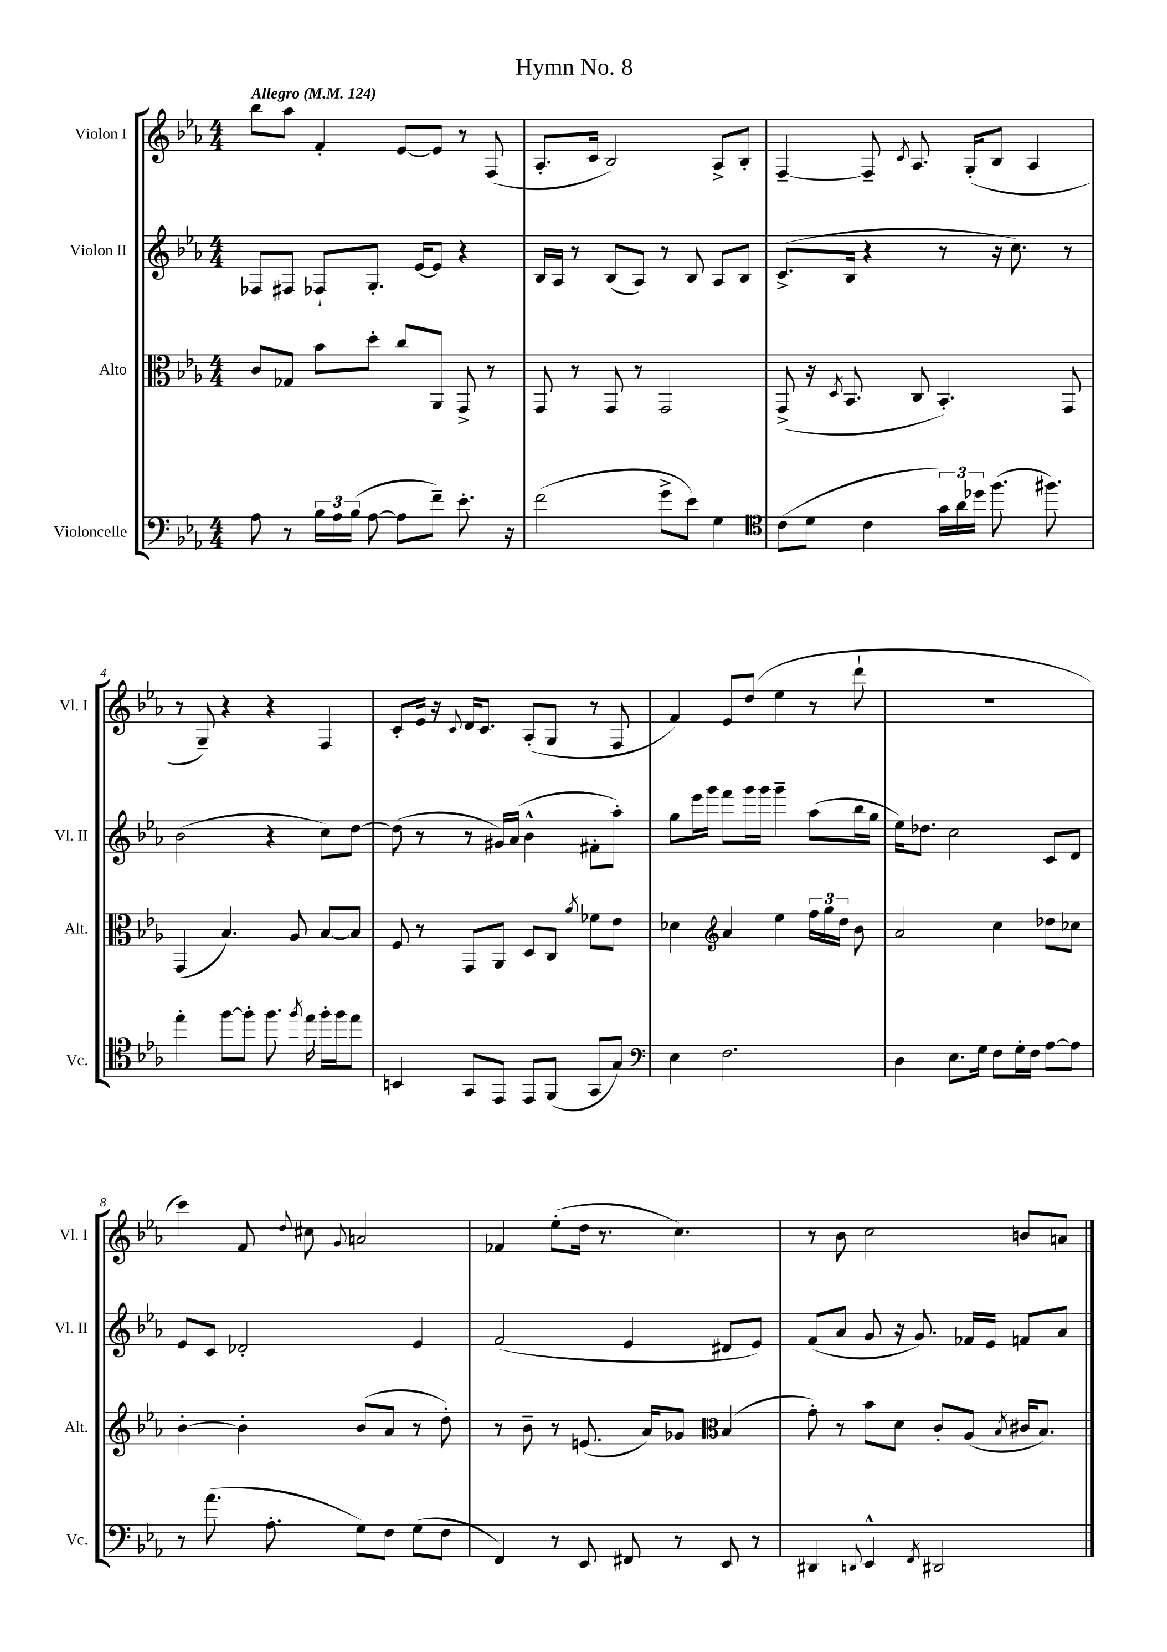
\header { title = "Hymn No. 8" }
<<
\new StaffGroup <<
\new Staff = "s0" \with { instrumentName = "Violon I" shortInstrumentName = "Vl. I" } {
    \clef treble \key ees \major \numericTimeSignature \time 4/4 \tempo "Allegro" 4 = 124
    \autoBeamOff bes''8[ aes''8] f'4-. ees'8[~ ees'8] r8 f8( |
    aes8.[-. c'16] bes2) aes8[-> bes8]-. |
    f4~-- f8-- \acciaccatura { c'8 } aes8. g16[-.( bes8] aes4 |
    r8 g8--) r4 r4 f4 |
    c'8[-. ees'16] r16 \appoggiatura { c'8 } d'16[ c'8.] aes8[-.( g8] r8 f8 |
    f'4) ees'8[ d''8]( ees''4 r8 d'''8-! |
    R1 |
    c'''4) f'8 \appoggiatura { d''8 } cis''8 \appoggiatura { g'8 } a'2 |
    fes'4 ees''8[-.( d''16] r8. c''4.) |
    r8 bes'8 c''2 b'8[ a'8] \bar "|." |
}
\new Staff = "s1" \with { instrumentName = "Violon II" shortInstrumentName = "Vl. II" } {
    \clef treble \key ees \major \numericTimeSignature \time 4/4
    \autoBeamOff fes8[ fis8] fes8[-! g8.]-. ees'16[~ ees'8] r4 |
    bes16[ aes16] r8 bes8[( aes8]) r8 bes8 aes8[ bes8] |
    c'8.[->( bes16] r4 r8 r16 c''8.) r8 |
    bes'2( r4 c''8[) d''8]~ |
    d''8( r8 r8 gis'16[) aes'16]( bes'4-^ fis'8[-. aes''8]-.) |
    g''8[ ees'''16 g'''16] f'''8[ g'''16 g'''16] g'''4-- aes''8[( bes''16 g''16] |
    ees''16[) des''8.] c''2 c'8[ d'8] |
    ees'8[ c'8] des'2-. ees'4 |
    f'2( ees'4 dis'8[ ees'8]) |
    f'8[( aes'8] g'8 r16 g'8.) fes'16[ ees'16] f'8[ aes'8] \bar "|." |
}
\new Staff = "s2" \with { instrumentName = "Alto" shortInstrumentName = "Alt." } {
    \clef alto \key ees \major \numericTimeSignature \time 4/4
    \autoBeamOff c'8[ ges8] bes'8[ d''8]-. c''8[ aes,8] g,8-> r8 |
    g,8 r8 g,8 r8 g,2 |
    g,8->( r16 \acciaccatura { d8 } bes,8. c8 bes,4.-.) g,8 |
    g,4( bes4.) aes8 bes8[~ bes8] |
    f8 r8 g,8[ aes,8] d8[ c8] \acciaccatura { aes'8 } fes'8[ ees'8] |
    des'4 \clef treble aes'4 ees''4 \tuplet 3/2 { f''16[ g''16 d''16] } bes'8 |
    aes'2 c''4 des''8[ ces''8] |
    bes'4~-. bes'4-. bes'8[( aes'8] r8 d''8-.) |
    r8 bes'8-- r8 e'8.( aes'16[) ges'8] \clef alto bes4( |
    g'8-.) r8 bes'8[ d'8] c'8[-. aes8]( \acciaccatura { bes8 } cis'16[ bes8.]) \bar "|." |
}
\new Staff = "s3" \with { instrumentName = "Violoncelle" shortInstrumentName = "Vc." } {
    \clef bass \key ees \major \numericTimeSignature \time 4/4
    \autoBeamOff aes8 r8 \tuplet 3/2 { bes16[ aes16 bes16]( } aes8~ aes8[ f'8]--) ees'8.-. r16 |
    f'2( g'8[-> ees'8]) g4 |
    \clef tenor c'8[( d'8] c'4 \tuplet 3/2 { g'16[) aes'16 des''16] } f''8.( fis''8.) |
    ees''4-. f''8[~ f''8]-. f''8. \acciaccatura { f''8 } ees''16 f''16[-. f''16 ees''8] |
    b,4 g,8[ ees,8] ees,8[ f,8]( g,8[ g8]) |
    \clef bass ees4 f2. |
    d4 ees8.[ g16] f8[ g16-. f16] aes8[~ aes8] |
    r8 aes'8.( aes8.-. g8[) f8] g8[( f8] |
    f,4) r8 ees,8 fis,8 r8 ees,8 r8 |
    dis,4 \appoggiatura { d,8 } ees,4-^ \acciaccatura { f,8 } dis,2 \bar "|." |
}
>>
>>
